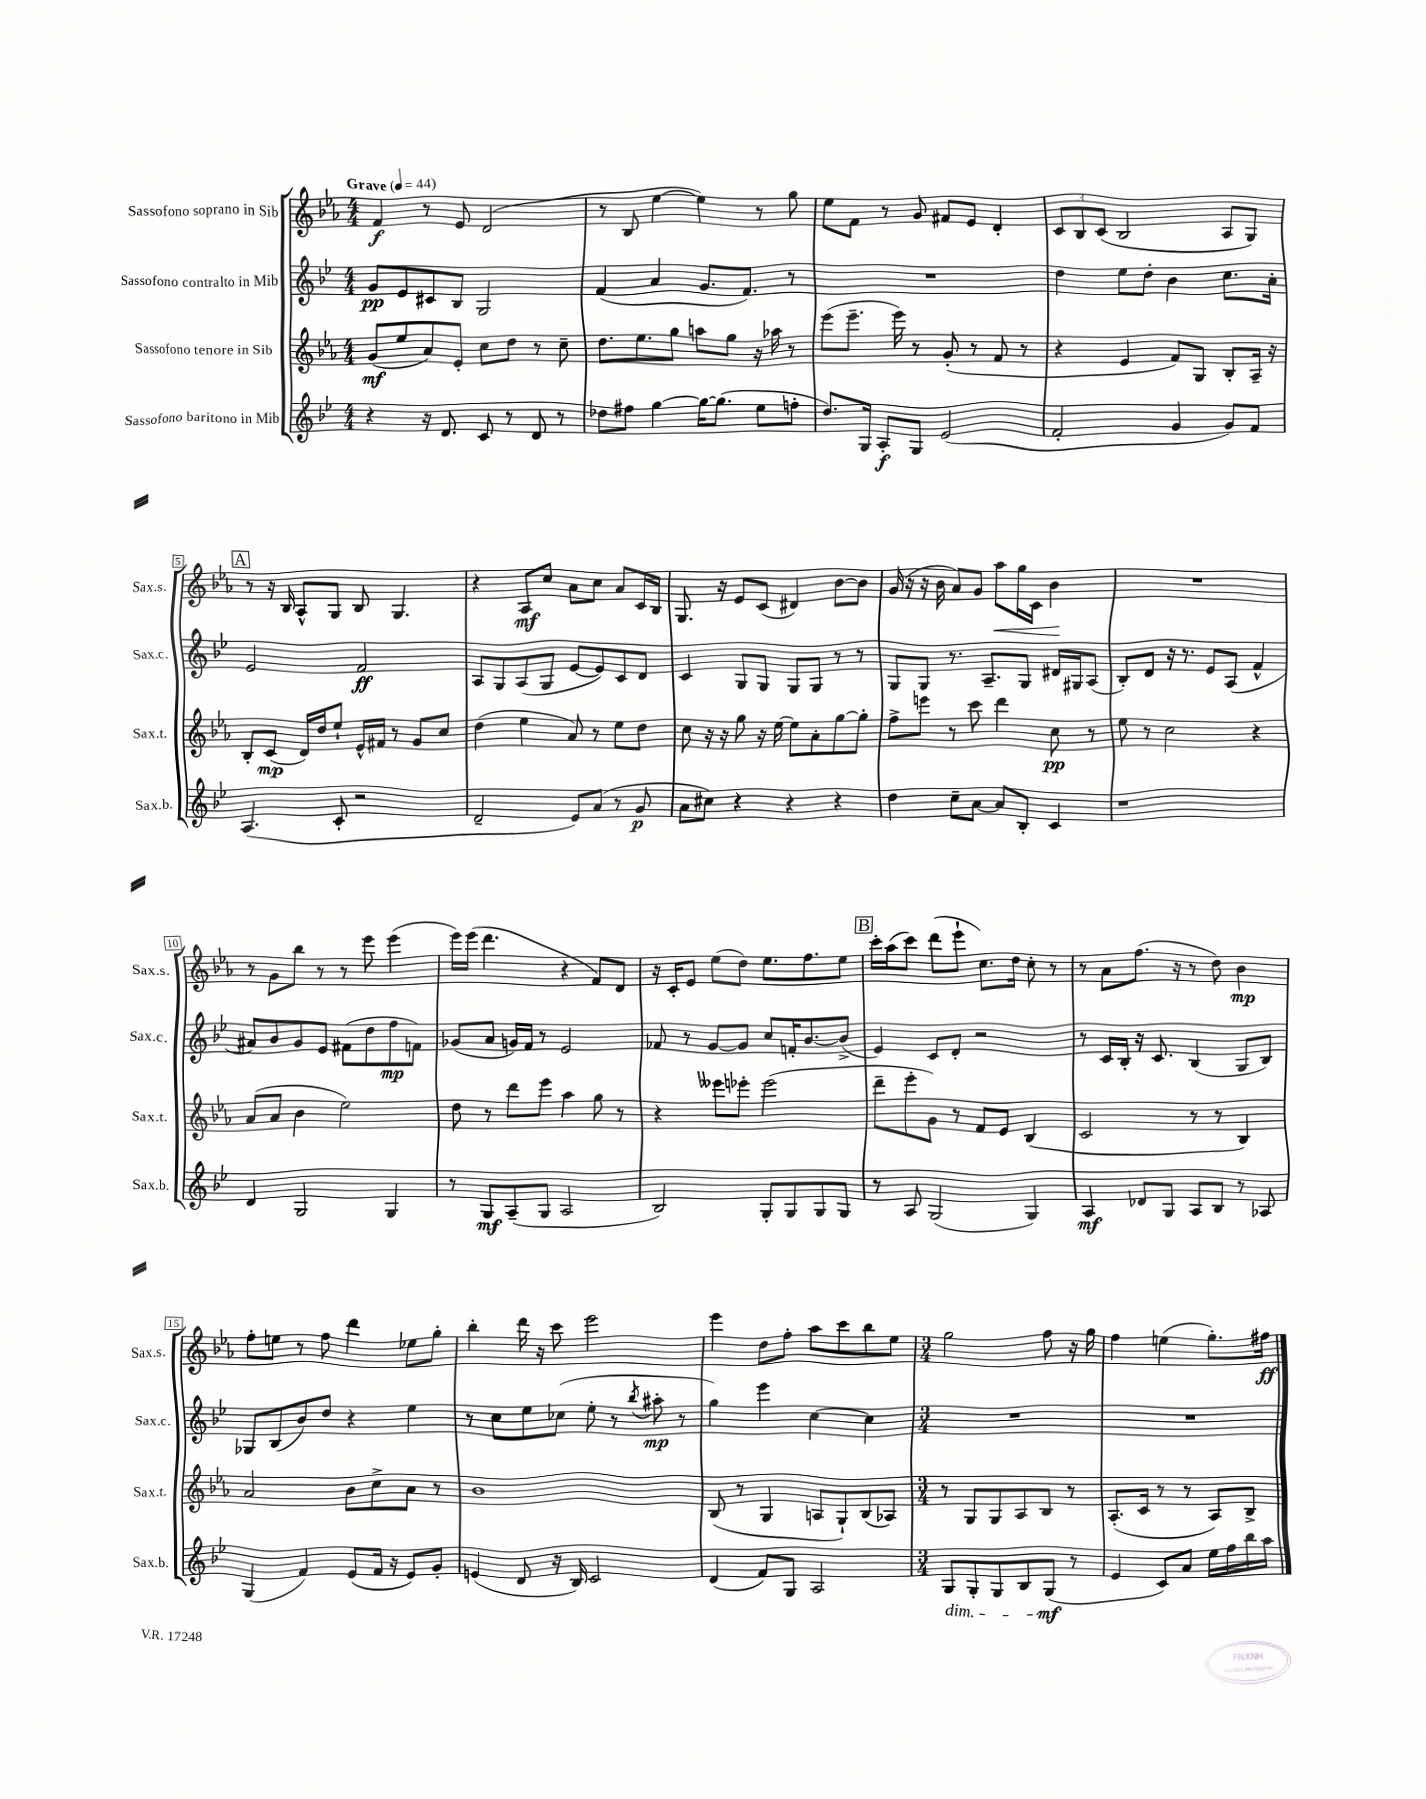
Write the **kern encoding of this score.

**kern	**dynam	**kern	**dynam	**kern	**dynam	**kern	**dynam
*part4	*part4	*part3	*part3	*part2	*part2	*part1	*part1
*staff4	*staff4	*staff3	*staff3	*staff2	*staff2	*staff1	*staff1
*I"Sassofono baritono in Mib	*	*I"Sassofono tenore in Sib	*	*I"Sassofono contralto in Mib	*	*I"Sassofono soprano in Sib	*
*I'Sax.b.	*	*I'Sax.t.	*	*I'Sax.c.	*	*I'Sax.s.	*
*clefG2	*	*clefG2	*	*clefG2	*	*clefG2	*
*k[b-e-]	*	*k[b-e-a-]	*	*k[b-e-]	*	*k[b-e-a-]	*
*M4/4	*	*M4/4	*	*M4/4	*	*M4/4	*
*MM44	*	*MM44	*	*MM44	*	*MM44	*
=1	=1	=1	=1	=1	=1	=1	=1
!	!	!	!	!	!	!LO:TX:a:B:t=Grave	!
4r	.	(8g/L	mf	8g/L	pp	4f/	f
.	.	8ee-/	.	8e-/	.	.	.
16r	.	8a-/)	.	8c#X/	.	8r	.
8.d/	.	.	.	.	.	.	.
.	.	8e-'/J	.	8B-/J	.	8e-/	.
8c/	.	8cc\L	.	2G/	.	(2d/	.
8r	.	8dd\J	.	.	.	.	.
8d/	.	8r	.	.	.	.	.
8r	.	8cc~\	.	.	.	.	.
=2	=2	=2	=2	=2	=2	=2	=2
8dd-X\L	.	8.dd\L	.	(4f/	.	8r	.
8ff#X\J	.	.	.	.	.	8B-/	.
.	.	8.ee-\	.	.	.	.	.
[4gg\	.	.	.	4a/	.	[4ee-\	.
.	.	8gg\J	.	.	.	.	.
16gg\KL_	.	8aan\L	.	8.g/L	.	4ee-\])	.
(8.gg\J]	.	.	.	.	.	.	.
.	.	8gg\J	.	.	.	.	.
.	.	.	.	8.f/J)	.	.	.
8ee-\L	.	16r	.	.	.	8r	.
.	.	16aa-X\	.	.	.	.	.
8ffn'\J	.	8r	.	8r	.	8gg\	.
=3	=3	=3	=3	=3	=3	=3	=3
8.dd/L)	.	(8eee-\L	.	1r	.	8ee-\L	.
.	.	8.eee-~\J	.	.	.	8f\J	.
16G/Jk	.	.	.	.	.	.	.
8A'/L	f	.	.	.	.	8r	.
.	.	16eee-\)	.	.	.	.	.
8G/J	.	8r	.	.	.	8g/	.
(2e-/	.	(8g'/	.	.	.	8f#X/L	.
.	.	8r	.	.	.	8e-/J	.
.	.	8f/	.	.	.	4d'/	.
.	.	8r	.	.	.	.	.
=4	=4	=4	=4	=4	=4	=4	=4
2f'/	.	4r	.	4dd\	.	12c/L	.
.	.	.	.	.	.	12B-/	.
.	.	.	.	.	.	(12c/J	.
.	.	4e-/	.	8ee-\L	.	2B-/	.
.	.	.	.	8dd'\J	.	.	.
4g/	.	8f/L)	.	4b-\	.	.	.
.	.	8G/J	.	.	.	.	.
8g/L)	.	8B-'/L	.	8.cc\L	.	8A-/L	.
8f/J	.	16A-~/Jk	.	.	.	8G/J)	.
.	.	16r	.	16a'\Jk	.	.	.
!!LO:LB:g=z
!!LO:REH:place=s1:t=A
=5	=5	=5	=5	=5	=5	=5	=5
(4.A/	.	8B-'/L	.	2e-/	.	8r	.
.	.	(8c/J	mp	.	.	16r	.
.	.	.	.	.	.	16B-/	.
.	.	16d/LL)	.	.	.	8A-^^/L	.
.	.	16dd/J	.	.	.	.	.
8c'/	.	8ee-`/J	.	.	.	8G/J	.
2r	.	16e-^^/LL	.	2f/	ff	8B-/	.
.	.	16f#X/JJ	.	.	.	.	.
.	.	8r	.	.	.	4.G/	.
.	.	8g/L	.	.	.	.	.
.	.	8cc/J	.	.	.	.	.
=6	=6	=6	=6	=6	=6	=6	=6
2d~/	.	(4dd\	.	8A/L	.	4r	.
.	.	.	.	8G/	.	.	.
.	.	4ee-\	.	(8A/	.	8A-/L	mf
.	.	.	.	8G/J	.	8cc/J	.
8e-/L)	.	8a-/)	.	[8e-/L	.	8a-\L	.
(8a/J	.	8r	.	8e-/])	.	8cc\J	.
8r	.	8ee-\L	.	8c/	.	8a-/L	.
8g/	p	8dd\J	.	8d/J	.	16c/L	.
.	.	.	.	.	.	16B-/JJ	.
=7	=7	=7	=7	=7	=7	=7	=7
8a\L	.	8cc\	.	4c/	.	8.G/	.
8cc#X\J)	.	16r	.	.	.	.	.
.	.	16r	.	.	.	16r	.
4r	.	8gg\	.	8G/L	.	8e-/L	.
.	.	16r	.	8G/J	.	(8c/J	.
.	.	[16ee-\	.	.	.	.	.
4r	.	8ee-\L]	.	8G/L	.	4d#X/)	.
.	.	8a-'\	.	8G/J	.	.	.
4r	.	[8gg\	.	8r	.	[8b-\L	.
.	.	8gg'\J]	.	8r	.	8b-\J]	.
=8	=8	=8	=8	=8	=8	=8	=8
4dd\	.	8ff^\L	.	8G/L	.	(16g/	.
.	.	.	.	.	.	16r	.
.	.	8eeen\J	.	8G/J	.	16r	.
.	.	.	.	.	.	16b-\	.
8cc~\L	.	8r	.	8.r	.	8a-/L)	.
[8a\J	.	8ccc\	.	.	.	8g/J	.
.	.	.	.	8.A~/L	.	.	.
!	!	!	!	!	!	!	!LO:HP:b
8a/L]	.	4ddd\	.	.	.	8aa-\L	<
8B-'/J	.	.	.	8G/J	.	16gg\L	.
.	.	.	.	.	.	16c\JJ	.
4c/	.	8cc\	pp	16d#X/LL	.	4b-\	.
.	.	.	.	16G#X/J	.	.	.
.	.	8r	.	(8A/J	.	.	.
.	.	.	.	.	.	.	[
=9	=9	=9	=9	=9	=9	=9	=9
1r	.	8ee-\	.	8B-'/L)	.	1r	.
.	.	8r	.	8d/J	.	.	.
.	.	2cc\	.	16r	.	.	.
.	.	.	.	8.r	.	.	.
.	.	.	.	8e-/L	.	.	.
.	.	.	.	(8A/J	.	.	.
.	.	4r	.	4f^^/	.	.	.
!!LO:LB:g=z
=10	=10	=10	=10	=10	=10	=10	=10
4d/	.	(8a-/L	.	8a#X/L)	.	8r	.
.	.	8a-/J	.	8b-/	.	8g\L	.
2G/	.	4b-\	.	8g/	.	8bb-\J	.
.	.	.	.	8e-/J	.	8r	.
.	.	2ee-\)	.	(8f#X\L	.	8r	.
.	.	.	.	8dd\	.	8eee-\	.
4G/	.	.	.	8ff\	mp	(4eee-\	.
.	.	.	.	8fn\J)	.	.	.
=11	=11	=11	=11	=11	=11	=11	=11
8r	.	8dd\	.	(8g-X/L	.	16eee-\LL)	.
.	.	.	.	.	.	(16eee-\JJ	.
8G/L	mf	8r	.	8a/J	.	4.ddd\	.
(8A~/	.	8ddd\L	.	16gn/LL)	.	.	.
.	.	.	.	16f/JJ	.	.	.
8G/J	.	8eee-\J	.	8r	.	.	.
2A/	.	4aa-\	.	2e-/	.	4r	.
.	.	8gg\	.	.	.	8f/L)	.
.	.	8r	.	.	.	8d/J	.
=12	=12	=12	=12	=12	=12	=12	=12
2B-/)	.	4r	.	8f-X/	.	16r	.
.	.	.	.	.	.	16c'/KL	.
.	.	.	.	8r	.	8e-/J	.
.	.	8eee--X\L	.	[8g/L	.	(8ee-\L	.
.	.	8eee-X'\J	.	8g/J]	.	8dd\J)	.
8G'/L	.	(2eee-\	.	8cc/L	.	8.ee-\L	.
8G/	.	.	.	16fn'/K	.	.	.
.	.	.	.	[8.b-/	.	8.ff\	.
8G/	.	.	.	.	.	.	.
8G/J	.	.	.	(8b-^/J]	.	8ee-\J	.
!!LO:REH:place=s1:t=B
=13	=13	=13	=13	=13	=13	=13	=13
8r	.	8ddd~\L	.	4e-/)	.	16ccc'\LL	.
.	.	.	.	.	.	(16aa-\J	.
8A/	.	8eee-'\	.	.	.	8ccc\J)	.
(2G/	.	8g\J)	.	8c/L	.	(8ddd\L	.
.	.	8r	.	8d'/J	.	8eee-`\J	.
.	.	8f/L	.	2r	.	8.cc\L)	.
.	.	8e-/J	.	.	.	.	.
.	.	.	.	.	.	16dd\Jk	.
4G/)	.	(4B-/	.	.	.	8cc'\	.
.	.	.	.	.	.	8r	.
=14	=14	=14	=14	=14	=14	=14	=14
4A/	mf	2c/	.	8r	.	8r	.
.	.	.	.	16c/LL	.	8a-\L	.
.	.	.	.	16B-'/JJ	.	.	.
8d-X/L	.	.	.	16r	.	(8.ff\J	.
.	.	.	.	8.c/	.	.	.
8G/J	.	.	.	.	.	.	.
.	.	.	.	.	.	16r	.
8A/L	.	8r	.	(4B-/	.	8r	.
8B-/J	.	8r	.	.	.	8dd\)	.
8r	.	4B-/)	.	8G/L	.	4b-\	mp
8A-X/	.	.	.	8B-/J)	.	.	.
!!LO:LB:g=z
=15	=15	=15	=15	=15	=15	=15	=15
(4G/	.	2a-/	.	8G-X/L	.	8ff'\L	.
.	.	.	.	(8B-/	.	8een\J	.
4f/)	.	.	.	8b-/)	.	8r	.
.	.	.	.	8dd/J	.	8ff\	.
(8e-/L	.	8b-\L	.	4r	.	4ddd\	.
16f/Jk	.	8cc^\	.	.	.	.	.
16r	.	.	.	.	.	.	.
8e-/L)	.	8a-\J	.	4ee-\	.	8ee-X\L	.
8g'/J	.	8r	.	.	.	8gg'\J	.
=16	=16	=16	=16	=16	=16	=16	=16
(4en/	.	1b-	.	8r	.	4bb-'\	.
.	.	.	.	8cc\L	.	.	.
8d/	.	.	.	8ee-\	.	16ddd\	.
.	.	.	.	.	.	16r	.
16r	.	.	.	(8cc-X\J	.	8ccc\	.
16B-/)	.	.	.	.	.	.	.
2c/	.	.	.	8ee-'\	.	2eee-\	.
.	.	.	.	8r	.	.	.
.	.	.	.	8qbb-/	.	.	.
.	.	.	.	8aa#X'\	mp	.	.
.	.	.	.	8r	.	.	.
=17	=17	=17	=17	=17	=17	=17	=17
(4d/	.	(8B-/	.	4gg\)	.	4eee-\	.
.	.	8r	.	.	.	.	.
8f/L)	.	4G/	.	4eee-\	.	8dd\L	.
8G/J	.	.	.	.	.	8ff'\J	.
2A/	.	8An/L	.	[4cc\	.	8aa-\L	.
.	.	8G`/)	.	.	.	8ccc\	.
.	.	(8B-/	.	4cc\]	.	8bb-\	.
.	.	8A-X/J)	.	.	.	8ee-\J	.
=18	=18	=18	=18	=18	=18	=18	=18
*M3/4	*	*M3/4	*	*M3/4	*	*M3/4	*
!LO:TX:b:i:t=dim.	!	!	!	!	!	!	!
8G/L	.	8r	.	2.r	.	2gg\	.
8G'/	.	8G/L	.	.	.	.	.
8G/	.	8G/	.	.	.	.	.
8B-/	.	8A-/	.	.	.	.	.
(8G/J	mf	8B-/J	.	.	.	8ff\	.
8r	.	8r	.	.	.	16r	.
.	.	.	.	.	.	16gg\	.
=19	=19	=19	=19	=19	=19	=19	=19
4e-/	.	(8.A-'/L	.	2.r	.	4ff\	.
.	.	16c/Jk	.	.	.	.	.
8c/L)	.	8r	.	.	.	(4een\	.
8a/J	.	8r	.	.	.	.	.
16ee-\LL	.	8A-/L)	.	.	.	8.gg'\L)	.
16ff\	.	.	.	.	.	.	.
16bb-\	.	8B-^/J	.	.	.	.	.
16aa\JJ	.	.	.	.	.	16ff#X\Jk	ff
==	==	==	==	==	==	==	==
*-	*-	*-	*-	*-	*-	*-	*-
